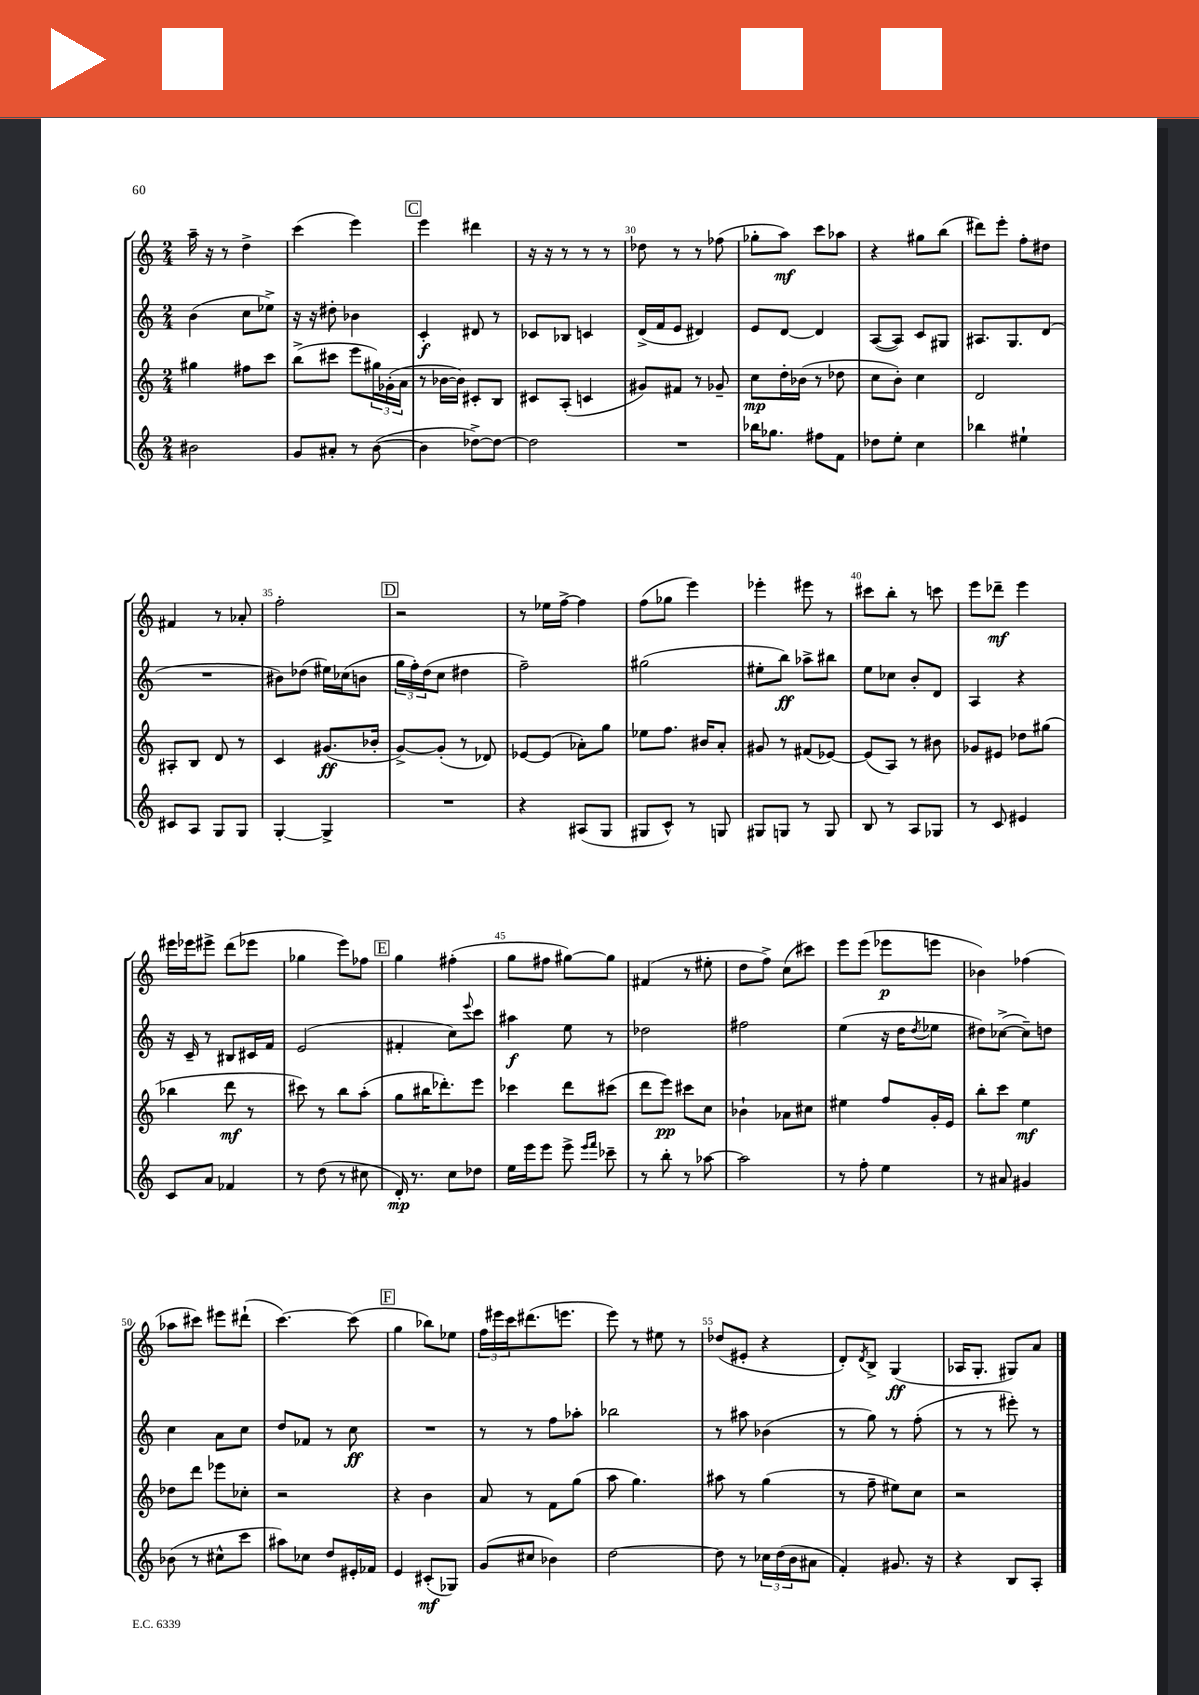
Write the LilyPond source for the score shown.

<<
\new StaffGroup <<
\new Staff = "s0" {
    \clef treble \key c \major \numericTimeSignature \time 2/4
    a''16-- r16 r8 d''4-> |
    c'''4( e'''4) |
    \mark \markup { \box "C" } e'''4 dis'''4 |
    r16 r16 r8 r8 r8 |
    des''8 r8 r8 fes''8( |
    ges''8-. a''8\mf) c'''8 aes''8 |
    r4 gis''8 b''8( |
    dis'''8) e'''8-. f''8-. dis''8 |
    fis'4 r8 aes'8-. |
    f''2-. |
    \mark \markup { \box "D" } r2 |
    r8 ees''16 f''16~-> f''4 |
    f''8( ges''8 e'''4) |
    ees'''4-. eis'''8 r8 |
    cis'''8 b''8-. r8 c'''8 |
    e'''8 des'''8--\mf e'''4 |
    eis'''16 ees'''16 eis'''8-> d'''8( ees'''8 |
    ges''4 e'''8) fes''8 |
    \mark \markup { \box "E" } g''4 fis''4-.( |
    g''8 fis''8 gis''8~) gis''8 |
    fis'4( r8 eis''8-. |
    d''8 f''8->) c''8( cis'''8) |
    e'''8 e'''8( ees'''8\p e'''8 |
    bes'4) fes''4( |
    aes''8 cis'''8) eis'''8 dis'''8-!( |
    c'''4.~) c'''8( |
    \mark \markup { \box "F" } g''4 bes''8) ees''8 |
    \tuplet 3/2 { f''16 eis'''16 c'''16 } dis'''8.( e'''8. |
    e'''8) r8 eis''8 r8 |
    des''8( eis'8-. r4 |
    d'8-.) \acciaccatura { d'8 } b8-> g4\ff( |
    aes16 g8.-. gis8) a'8 \bar "|." |
}
\new Staff = "s1" {
    \clef treble \key c \major \numericTimeSignature \time 2/4
    b'4( c''8 ees''8->) |
    r16 r16 dis''8-. bes'4 |
    \mark \markup { \box "C" } c'4-.\f dis'8 r8 |
    ces'8 bes8 c'4 |
    d'16->( f'16 e'8 dis'4) |
    e'8 d'8~ d'4 |
    a8~( a8) c'8 gis8 |
    ais8. g8. d'8( |
    R2 |
    bis'8) des''8( eis''16) ces''16( b'8 |
    \mark \markup { \box "D" } \tuplet 3/2 { g''16 f''16-.) d''16( } c''8 dis''4 |
    f''2--) |
    gis''2( |
    eis''8-. b''8\ff) aes''8-> bis''8 |
    e''8 ces''8 b'8-. d'8 |
    a4 r4 |
    r16 c'16-- r8 bis8 cis'16 f'16 |
    e'2( |
    \mark \markup { \box "E" } fis'4-. c''8) \appoggiatura { e'''8 } c'''8 |
    ais''4\f e''8 r8 |
    des''2 |
    fis''2 |
    e''4( r16 d''16 \acciaccatura { d''8 } ees''8 |
    dis''8) ces''8~->( ces''8--) d''8 |
    c''4 a'8 c''8 |
    d''8 fes'8 r8 c''8\ff |
    \mark \markup { \box "F" } R2 |
    r8 r8 f''8 aes''8-. |
    bes''2 |
    r8 ais''8 bes'4( |
    r8 g''8) r8 f''8-.( |
    r8 r8 eis'''8-.) r8 \bar "|." |
}
\new Staff = "s2" {
    \clef treble \key c \major \numericTimeSignature \time 2/4
    gis''4 fis''8 c'''8 |
    b''8->( cis'''8 e'''8 \tuplet 3/2 { gis''16) ges'16-.( a'16 } |
    \mark \markup { \box "C" } r8 bes'16~ bes'16) cis'8-. b8 |
    cis'8 a8-.( c'4 |
    gis'8) fis'8 r8 ges'8-- |
    c''8\mp d''16-. bes'16( r8 des''8 |
    c''8 b'8-.) c''4 |
    d'2 |
    ais8-. b8 d'8 r8 |
    c'4 gis'8.\ff( bes'16-. |
    \mark \markup { \box "D" } g'8~->) g'8-.( r8 des'8) |
    ees'8~ ees'8( aes'8-.) g''8 |
    ees''8 f''8. bis'16 a'8-. |
    gis'8 r8 fis'8( ees'8~) |
    ees'8( a8) r8 bis'8 |
    ges'8 eis'8 des''8 gis''8( |
    bes''4 d'''8\mf r8 |
    cis'''8) r8 b''8 a''8-.( |
    \mark \markup { \box "E" } g''8 bis''16 des'''8.-.) e'''8 |
    ces'''4 d'''8 cis'''8( |
    d'''8 e'''8\pp) cis'''8 c''8 |
    bes'4-! aes'8 cis''8 |
    eis''4 f''8 g'16-. e'16 |
    b''8-. c'''8 e''4\mf |
    des''8 d'''8 ees'''8 ces''8-. |
    r2 |
    \mark \markup { \box "F" } r4 b'4 |
    a'8 r8 f'8 g''8( |
    a''8 g''4.) |
    ais''8 r8 g''4( |
    r8 f''8-- eis''8) c''8 |
    r2 \bar "|." |
}
\new Staff = "s3" {
    \clef treble \key c \major \numericTimeSignature \time 2/4
    bis'2 |
    g'8 ais'8-. r8 b'8~( |
    \mark \markup { \box "C" } b'4 des''8~->) des''8~ |
    des''2 |
    R2 |
    bes''16 ges''8. fis''8 f'8 |
    des''8 e''8-. c''4 |
    bes''4 eis''4-! |
    cis'8 a8 g8 g8 |
    g4~-. g4-> |
    \mark \markup { \box "D" } R2 |
    r4 ais8( g8 |
    gis8 c'8-^) r8 g8 |
    gis8 g8 r8 g8 |
    b8 r8 a8 ges8 |
    r8 c'8 eis'4 |
    c'8 a'8 fes'4 |
    r8 d''8( r8 cis''8 |
    \mark \markup { \box "E" } d'16-.\mp) r8. c''8 des''8 |
    e''16 e'''16 e'''8 e'''8-> \grace { e'''16 f'''16 } ces'''8-- |
    r8 b''8-. r8 aes''8~ |
    aes''2 |
    r8 f''8-. e''4 |
    r8 ais'8 gis'4 |
    bes'8( r8 cis''8-^ c'''8 |
    ais''8) ces''8 d''8 eis'16-. fes'16 |
    \mark \markup { \box "F" } e'4 cis'8-.\mf( ges8) |
    g'8( cis''8 bes'4) |
    d''2~ |
    d''8 r8 \tuplet 3/2 { ces''16 d''16( b'16 } ais'8 |
    f'4-.) gis'8. r16 |
    r4 b8 a8-. \bar "|." |
}
>>
>>
\layout { \context { \Score currentBarNumber = #26 \override BarNumber.break-visibility = ##(#f #t #t) barNumberVisibility = #(every-nth-bar-number-visible 5) } }
